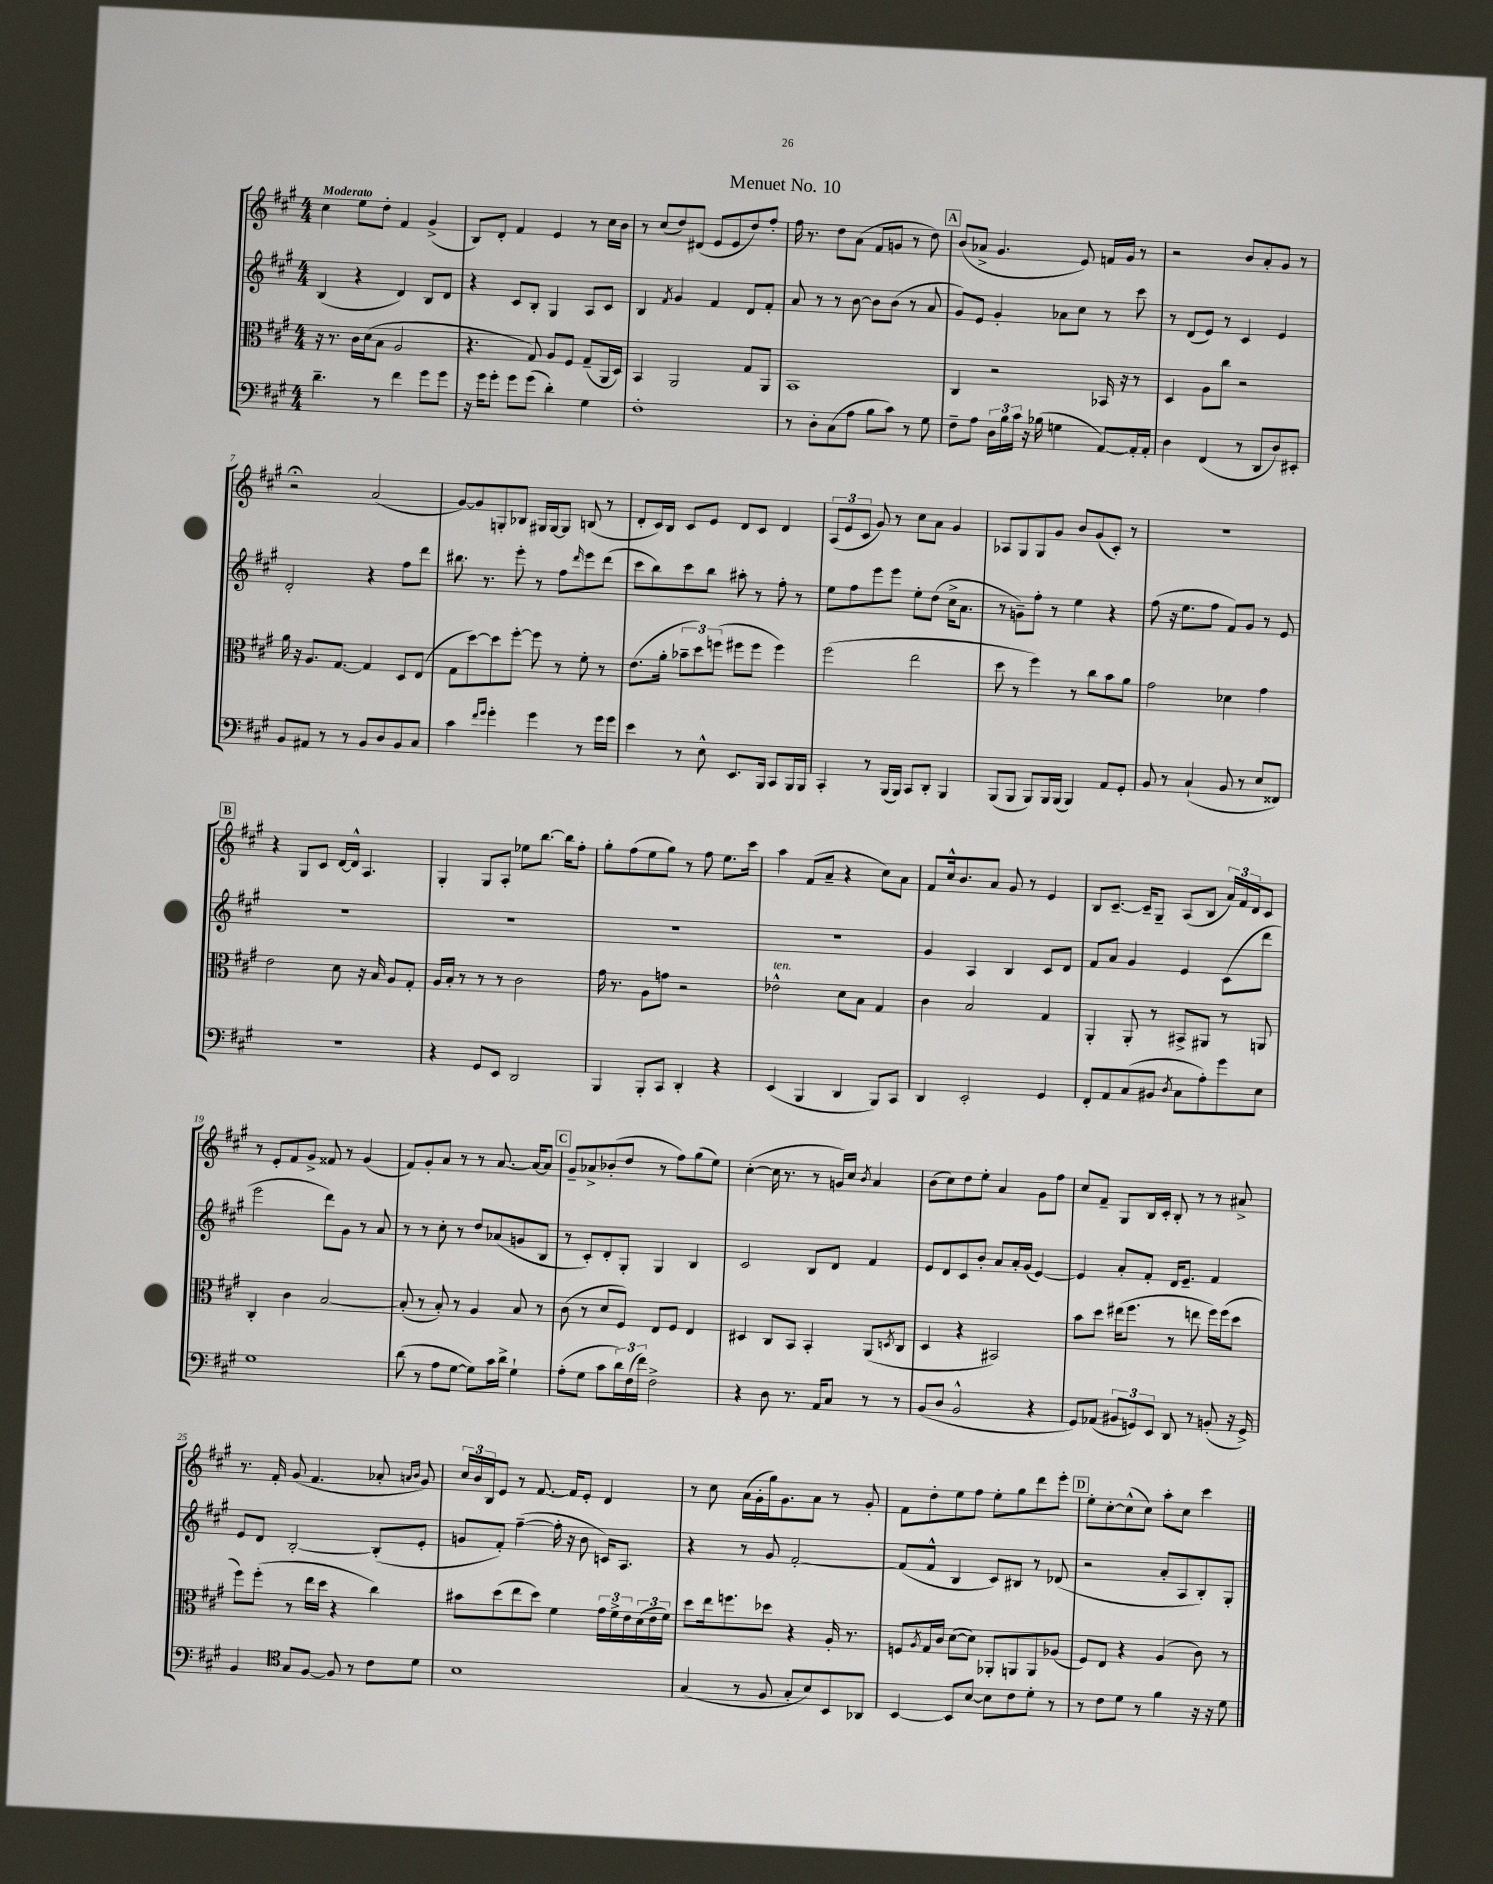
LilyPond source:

\header { title = "Menuet No. 10" }
<<
\new StaffGroup <<
\new Staff = "s0" {
    \clef treble \key a \major \numericTimeSignature \time 4/4 \tempo "Moderato"
    cis''4 e''8 d''8-. fis'4 gis'4->( |
    b8) d'8-. fis'4 e'4 r8 cis''16 b'16 |
    r8 cis''8( d''8) dis'8( e'8 e'8 d''8) fis''8-. |
    fis''16 r8. d''8 a'8( fis'8 g'8 r8 d''8) |
    \mark \markup { \box "A" } b'8( aes'8-> gis'4. e'8) f'16 gis'16 r8 |
    r2 b'8 a'8-. gis'8 r8 |
    r2\fermata a'2( |
    gis'8~) gis'8 g8-. bes8 gis16 gis16~ gis8 b8( r8 |
    d'8-. cis'16) b16 cis'8 e'8 d'8 cis'8 d'4 |
    \tuplet 3/2 { a8( e'8 cis'8 } gis'8) r8 cis''8 a'8 gis'4 |
    aes8 gis8 gis8 gis'8 b'8 gis'8( cis'8-.) r8 |
    R1 |
    \mark \markup { \box "B" } r4 gis8 cis'8 d'16~ d'16-^ a4. |
    gis4-. gis8 a8-. ees''8 b''8.~ b''16 fis''8-. |
    gis''8-. fis''8( e''8 gis''8) r8 fis''8 e''8. cis'''16 |
    a''4 fis'8( a'8-- r4 cis''8) a'8 |
    fis'8 cis''16-^ b'8. a'8 gis'8 r8 e'4 |
    b8 cis'8.~-- cis'16-- gis8-- a8( b8 \tuplet 3/2 { a'16) fis'16 d'16 } cis'8 |
    r8 e'8-. fis'8 gis'8-> fisis'8 r8 gis'4( |
    fis'8) gis'8-. a'8 r8 r8 a'8.~ a'16~ a'8 |
    \mark \markup { \box "C" } gis'8-- aes'8-> bes'8-.( d''8 r8 fis''8) gis''8( e''8) |
    cis''4~-.( cis''16 r8. r8 g'16) cis''16 \acciaccatura { b'8 } a'4 |
    b'8( cis''8) d''8 e''8-. a'4 gis'8 fis''8 |
    cis''8 fis'8-- gis8 b16 cis'16-. b8-. r8 r8 ais'8-> |
    r8. fis'16-. gis'8( fis'4. aes'8-. \grace { a'16 b'16 } gis'8) |
    \tuplet 3/2 { cis''16 b'16 b16 } e'8 r8 fis'8.~ fis'16 e'8-. d'4 |
    r8 cis''8 a'16( gis'16-. gis''16) gis'8. a'8 r8 gis'8-. |
    fis'8 d''8-. e''8 fis''8 e''8-. gis''8 d'''8 e'''8-. |
    \mark \markup { \box "D" } e''8-. cis''8~-. cis''8-^( cis''8) a''8-. cis''8 cis'''4 \bar "|." |
}
\new Staff = "s1" {
    \clef treble \key a \major \numericTimeSignature \time 4/4
    b4( r4 d'4) b8 d'8 |
    r4 cis'8 b8-. gis4 a8 cis'8 |
    b4 \acciaccatura { fis'8 } gis'4 fis'4 d'8 fis'8-. |
    a'8 r8 r8 b'8~ b'8 b'8( r8 a'8 |
    \mark \markup { \box "A" } gis'8) e'8 gis'4-. aes'8 cis''8 r8 cis'''8 |
    r8 d'8( e'8) r8 cis'4 e'4 |
    d'2-. r4 fis''8 d'''8 |
    bis''8. r8. e'''8-. r8 fis''8 \grace { d'''16 } e'''8 d'''8( |
    cis'''8 b''8) cis'''8 b''8 ais''8-. r8 fis''8-. r8 |
    e''8 fis''8 e'''8 e'''8 e''8-. d''8( cis''16-> a'8. |
    r8 g'8--) fis''8-. r8 e''4 r4 |
    fis''8( r16 e''8. fis''8 fis'8) gis'8 r8 e'8 |
    \mark \markup { \box "B" } R1 |
    R1 |
    R1 |
    R1 |
    gis'4 a4 b4 cis'8 d'8 |
    fis'8 a'8 gis'4 e'4 cis'8( d'''8 |
    e'''2 d'''8) gis'8 r8 a'8 |
    r8 r8 cis''8-. r8 d''8 aes'8( g'8 b8 |
    \mark \markup { \box "C" } r8 cis'8-.) d'8-. gis8-. gis4 b4 |
    cis'2 b8 d'8 fis'4 |
    e'8 d'8 cis'8 b'8-. a'8 a'16-. gis'16( e'4~) |
    e'4 a'8-. fis'8-. d'16 e'8.-- fis'4 |
    e'8 d'8 b2~-. b8-.( e'8-. |
    g'8 fis'8-.) fis''4~--( fis''16-. r16 b'8 c'16) a8. |
    r4 r8 gis'8 fis'2~-. |
    fis'8( fis'8-^ b4 cis'8) bis8 r8 des'8( |
    \mark \markup { \box "D" } r2 a'8-. a8 b8-.) gis8-. \bar "|." |
}
\new Staff = "s2" {
    \clef alto \key a \major \numericTimeSignature \time 4/4
    r16 r8. cis'16 d'16( b8 a2 |
    r4. gis8) a8 fis8 gis8--( a,16 d16) |
    b,4 a,2 gis8 a,8 |
    b,1 |
    \mark \markup { \box "A" } cis4 r2 bes,16 r16 r8 |
    d4 a8 cis''8 r2 |
    a'16 r16 a8. gis8.~ gis4 d8 e8( |
    gis8 d''8~) d''8 fis''8~-. fis''8 r8 fis'8-. r8 |
    e'8.( a'16-. \tuplet 3/2 { bes'8-- d''8) f''8( } fis''8 fis''8 fis''4) |
    fis''2( e''2 |
    d''8 r8 fis''4) r8 cis''8 b'8 a'8 |
    gis'2 des'4 gis'4 |
    \mark \markup { \box "B" } e'2 d'8 r16 b16 a8 gis8-. |
    a16 b16-. r8 r8 r8 cis'2 |
    gis'16 r8. a8 g'8 r2 |
    ees'2-^^\markup { \italic "ten." } d'8 b8 gis4 |
    cis'4 b2 gis4 |
    a,4-. a,8-. r8 bis,8-> ais,8 r8 a,8 |
    cis4-. cis'4 b2~ |
    b8-.( r8 b8-.) r8 a4 b8 r8 |
    \mark \markup { \box "C" } cis'8( r8 d'8 fis8) e8 fis8 e4 |
    dis4 cis8 b,8 b,4-. a,8( \acciaccatura { d8 } cis8 |
    d4 r4 bis,2) |
    b'8 d''8 eis''16( fis''8. r8 e''8 fis''16) fis''16( d''8 |
    fis''8) fis''8-.( r8 e''16 d''16 r4 cis''4) |
    bis'8 d''8( e''8 d''8) fis'4 \tuplet 3/2 { gis'16 fis'16-> e'16 } \tuplet 3/2 { d'16( e'16 fis'16) } |
    d''8 e''16 f''8. des''8 r4 a16-. r8. |
    f8 \acciaccatura { a8 } gis16 cis'16 d'8~( d'8) aes,8-. a,8 a,8 aes8( |
    \mark \markup { \box "D" } fis8) e8 r4 a4( cis'8) r8 \bar "|." |
}
\new Staff = "s3" {
    \clef bass \key a \major \numericTimeSignature \time 4/4
    d'4.-- r8 fis'4 gis'8 gis'8 |
    r16 gis'16 gis'8-. gis'8 gis'8( d'4-.) gis4 |
    fis1-. |
    r8 d8-. cis8( a8 b8 cis'8) r8 gis8 |
    \mark \markup { \box "A" } fis8-- a8 \tuplet 3/2 { d16 b16 cis'16 } r16 bes16( g4 a,8~) a,16-. a,16-. |
    d4 fis,4( r8 d,8 d8) eis,8-. |
    b,8 ais,8 r8 r8 b,8 d8 b,8 cis8 |
    cis'4 \grace { fis'16 gis'16 } gis'4-. gis'4 r8 gis'16 gis'16 |
    e'4 r8 e8-^ e,8. b,,16 cis,8 b,,16 b,,16 |
    cis,4-. r8 b,,16( b,,16) cis,8 d,8-. b,,4 |
    b,,8( b,,8 b,,8) b,,16 b,,16( b,,4) a,8 gis,8-. |
    b,8 r8 cis4-!( b,8 r8 e8 fisis,8) |
    \mark \markup { \box "B" } R1 |
    r4 gis,8 e,8 d,2 |
    b,,4 b,,8-. cis,8 d,4-. r4 |
    e,4( b,,4 d,4 b,,8) cis,8 |
    d,4 e,2-. gis,4 |
    fis,8-. a,8 cis8( bis,8 \acciaccatura { d8 } cis8 a8-.) gis'8 e8 |
    gis1 |
    d'8( r8 a8 gis8~ gis8) cis'16 d'16-> gis4-! |
    \mark \markup { \box "C" } a8-.( gis8 cis'8 \tuplet 3/2 { d'16) fis16( fis'16) } fis2-> |
    r4 d8 r8. a,16 cis8 r8 r8 |
    b,8( d8 b,2-^ r4 |
    gis,8) aes,8( \tuplet 3/2 { bis,8 g,8) e,8 } d,8 r8 b,8-.( r16 g,16->) |
    b,4 \clef tenor gis8 fis8~ fis8 r8 cis'8 d'8 |
    b1 |
    gis4( r8 fis8 gis8-. b8) b,8 aes,8 |
    b,4~ b,8 b8~ b8 cis'8 d'8-. r8 |
    \mark \markup { \box "D" } r8 cis'8 d'8 r8 fis'4 r16 r16 d'8 \bar "|." |
}
>>
>>
